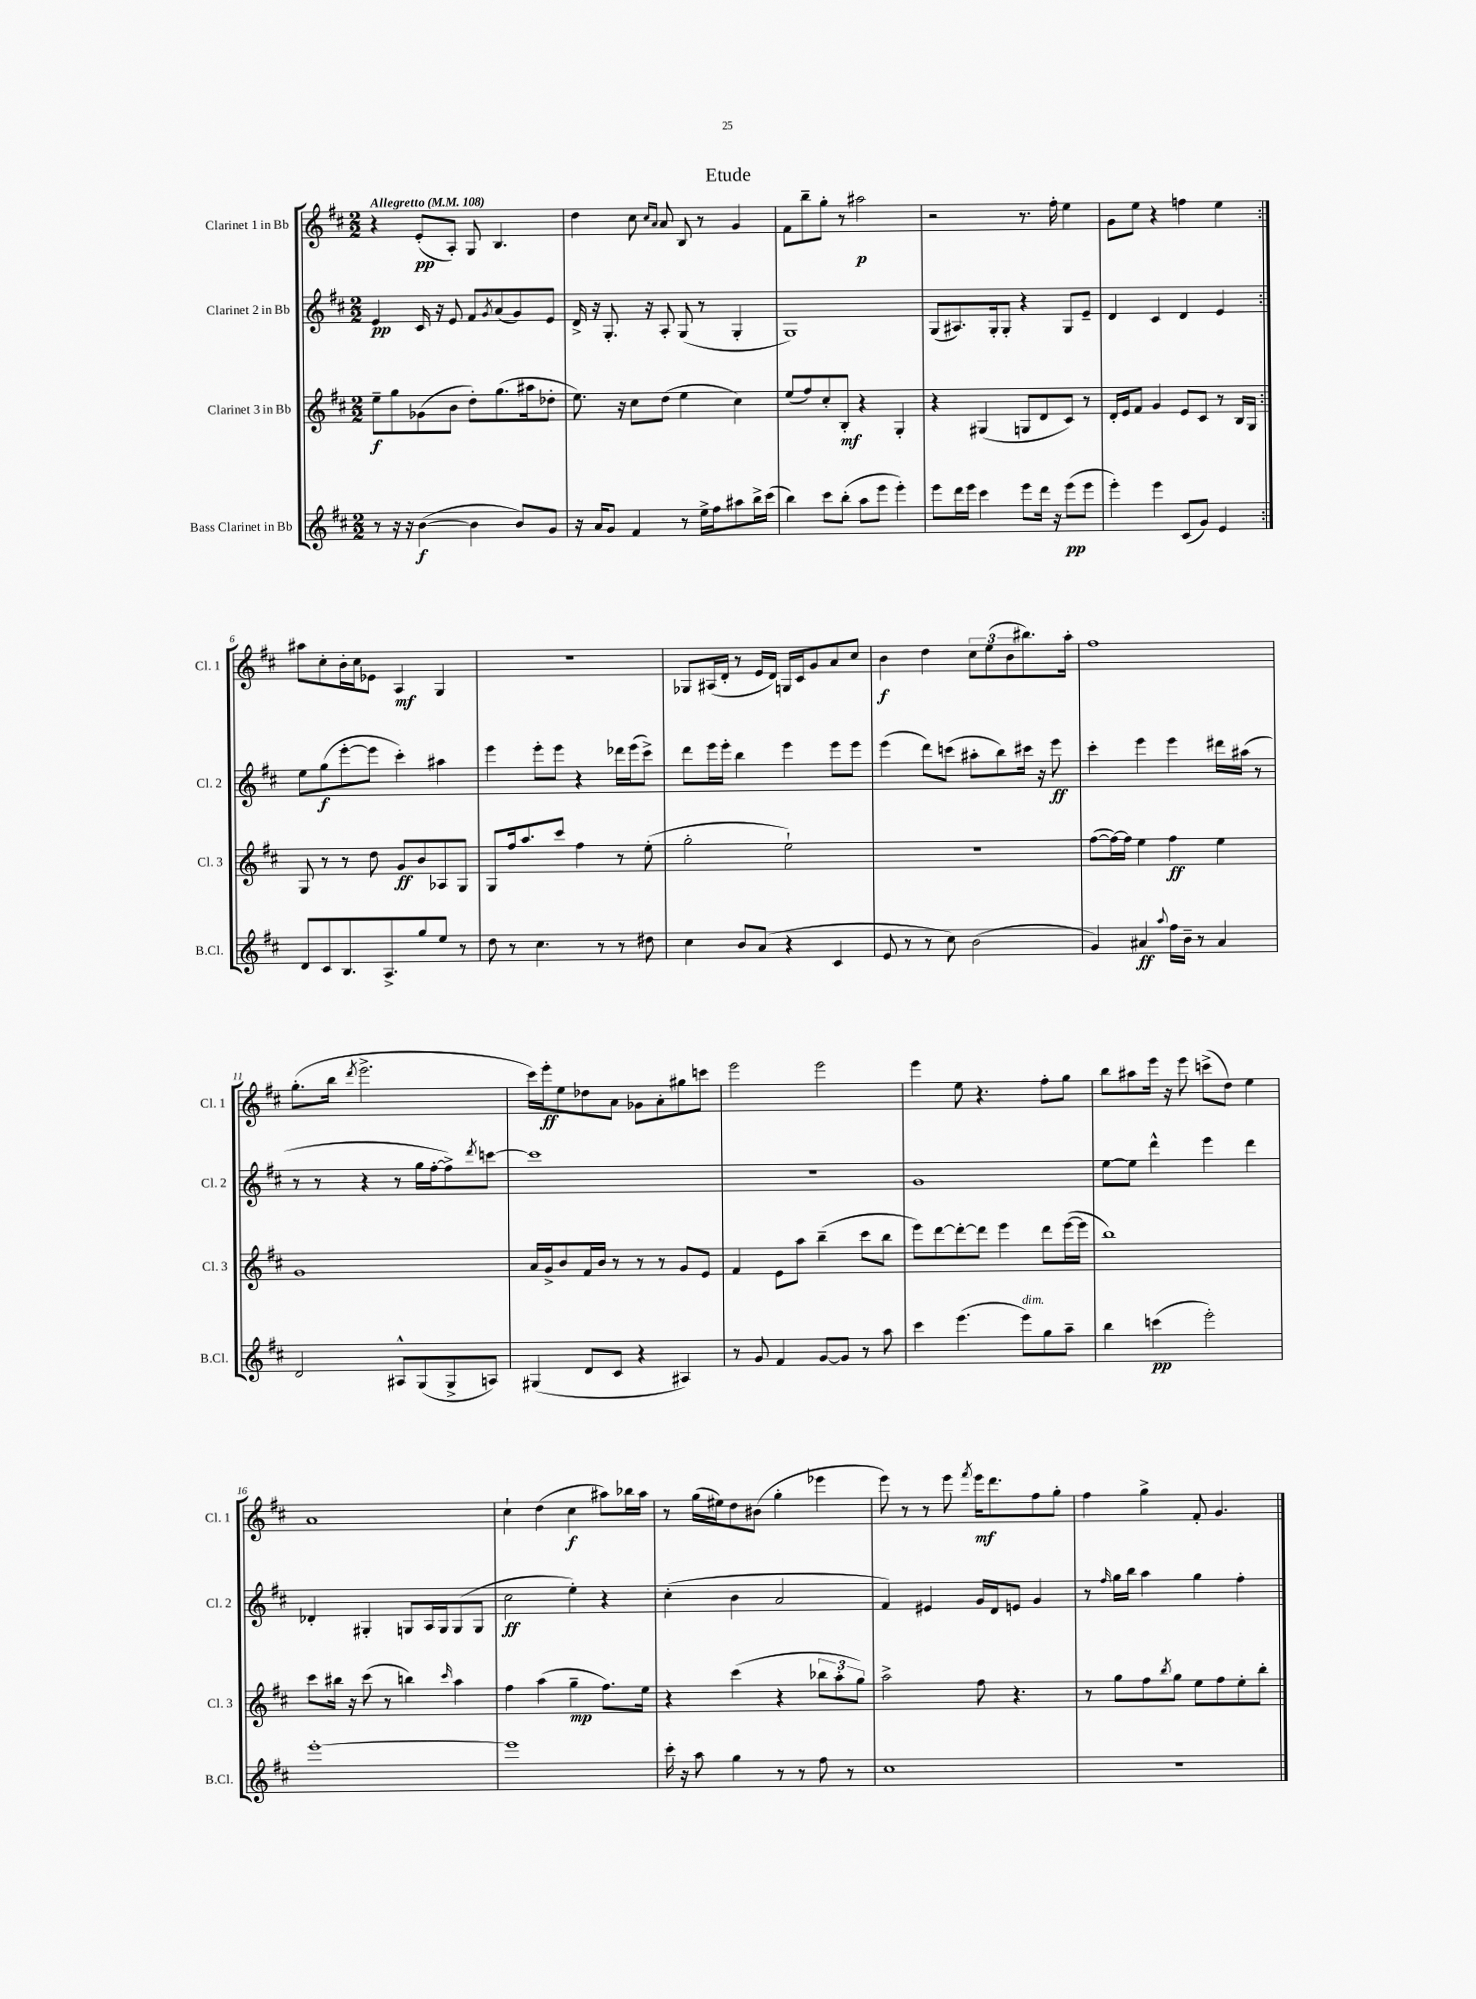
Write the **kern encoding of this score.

**kern	**dynam	**kern	**dynam	**kern	**dynam	**kern	**dynam
*part4	*part4	*part3	*part3	*part2	*part2	*part1	*part1
*staff4	*staff4	*staff3	*staff3	*staff2	*staff2	*staff1	*staff1
*I"Bass Clarinet in Bb	*	*I"Clarinet 3 in Bb	*	*I"Clarinet 2 in Bb	*	*I"Clarinet 1 in Bb	*
*I'B.Cl.	*	*I'Cl. 3	*	*I'Cl. 2	*	*I'Cl. 1	*
*clefG2	*	*clefG2	*	*clefG2	*	*clefG2	*
*k[f#c#]	*	*k[f#c#]	*	*k[f#c#]	*	*k[f#c#]	*
*M2/2	*	*M2/2	*	*M2/2	*	*M2/2	*
*MM108	*	*MM108	*	*MM108	*	*MM108	*
=1	=1	=1	=1	=1	=1	=1	=1
!	!	!	!	!	!	!LO:TX:a:B:t=Allegretto	!
8r	.	8ee~\L	f	4e/	pp	4r	.
16r	.	8gg\	.	.	.	.	.
16r	.	.	.	.	.	.	.
([4b\	f	(8g-X\	.	16c#/	.	(8e'/L	pp
.	.	.	.	16r	.	.	.
.	.	8b\J	.	8e/	.	8A'/J)	.
4b\]	.	8dd'\L)	.	8f#/L	.	8G/	.
.	.	.	.	8qg/	.	.	.
.	.	(8.gg\	.	(8a/	.	4.B/	.
8b/L)	.	.	.	8g/)	.	.	.
.	.	16aa#X\k	.	.	.	.	.
8g/J	.	8dd-X'\J	.	8e/J	.	.	.
=2	=2	=2	=2	=2	=2	=2	=2
16r	.	8.ee\)	.	16d^/	.	4dd\	.
16a/KL	.	.	.	16r	.	.	.
8g/J	.	.	.	8.G'/	.	.	.
.	.	16r	.	.	.	.	.
4f#/	.	8cc#\L	.	.	.	8cc#\	.
.	.	.	.	16r	.	.	.
.	.	.	.	.	.	16qqcc#/LL	.
.	.	.	.	.	.	16qqa/JJ	.
.	.	(8dd\J	.	8A'/	.	8a/	.
8r	.	4ee\	.	(8G/	.	8B/	.
16ee^\LL	.	.	.	8r	.	8r	.
16ff#\J	.	.	.	.	.	.	.
8aa#X\	.	4cc#\)	.	4G'/	.	4g/	.
16bb^\L	.	.	.	.	.	.	.
(16ccc#\JJ	.	.	.	.	.	.	.
=3	=3	=3	=3	=3	=3	=3	=3
4bb\)	.	(8ee/L	.	1G)	.	8f#\L	.
.	.	8ff#/)	.	.	.	8bb~\	.
8ccc#\L	.	8cc#'/	.	.	.	8gg'\J	.
(8bb'\J	.	8B'/J	mf	.	.	8r	.
8aa\L	.	4r	.	.	.	2aa#X\	p
8eee\J	.	.	.	.	.	.	.
4eee'\)	.	4G'/	.	.	.	.	.
=4	=4	=4	=4	=4	=4	=4	=4
8eee\L	.	4r	.	(8G/L	.	2r	.
16ddd\L	.	.	.	8.A#X/)	.	.	.
16eee\JJ	.	.	.	.	.	.	.
4ccc#\	.	(4G#X/	.	.	.	.	.
.	.	.	.	16G'/k	.	.	.
.	.	.	.	8G'/J	.	.	.
8eee\L	.	8Gn/L	.	4r	.	8.r	.
16ddd\Jk	.	8d/	.	.	.	.	.
16r	.	.	.	.	.	16ff#'\	.
(8eee\L	pp	8c#/J)	.	8G/L	.	4ee\	.
8eee\J	.	8r	.	8e~/J	.	.	.
=5	=5	=5	=5	=5	=5	=5	=5
4eee'\)	.	16d'/LL	.	4d/	.	8g\L	.
.	.	16e/J	.	.	.	.	.
.	.	8f#/J	.	.	.	8ee\J	.
4eee\	.	4g/	.	4c#/	.	4r	.
(8c#/L	.	8e/L	.	4d/	.	4ffn\	.
8g/J)	.	8c#/J	.	.	.	.	.
4e/	.	8r	.	4e/	.	4ee\	.
.	.	16B/LL	.	.	.	.	.
.	.	16G/JJ	.	.	.	.	.
!!LO:LB:g=z
=6:|!	=6:|!	=6:|!	=6:|!	=6:|!	=6:|!	=6:|!	=6:|!
8d/L	.	8G/	.	8ee\L	.	8aa#X\L	.
8c#/	.	8r	.	(8gg\	f	8cc#'\	.
8.B/	.	8r	.	[8eee'\	.	16b'\L	.
.	.	.	.	.	.	16cc#\J	.
.	.	8dd\	.	8eee\J]	.	8e-X\J	.
8.A^/	.	.	.	.	.	.	.
.	.	8g/L	ff	4ccc#'\)	.	4A/	mf
8gg/	.	8b/	.	.	.	.	.
8ee/J	.	8A-X/	.	4aa#X\	.	4G/	.
8r	.	8G/J	.	.	.	.	.
=7	=7	=7	=7	=7	=7	=7	=7
8dd\	.	8G/L	.	4eee\	.	1r	.
8r	.	16ff#/k	.	.	.	.	.
.	.	8.aa/	.	.	.	.	.
4.cc#\	.	.	.	8eee'\L	.	.	.
.	.	8ccc#/J	.	8eee\J	.	.	.
.	.	4ff#\	.	4r	.	.	.
8r	.	.	.	.	.	.	.
8r	.	8r	.	16ddd-X\LL	.	.	.
.	.	.	.	(16eee\J	.	.	.
8dd#X\	.	(8ee'\	.	8ccc#^\J)	.	.	.
=8	=8	=8	=8	=8	=8	=8	=8
4cc#\	.	2gg'\	.	8ddd\L	.	8G-X/L	.
.	.	.	.	16eee\L	.	(16A#X/L	.
.	.	.	.	16eee'\JJ	.	16d'/JJ	.
8b/L	.	.	.	4bb\	.	8r	.
(8a/J	.	.	.	.	.	16e/LL	.
.	.	.	.	.	.	16d/JJ)	.
4r	.	2ee`\)	.	4eee\	.	16Gn/LL	.
.	.	.	.	.	.	16c#/J	.
.	.	.	.	.	.	8g/	.
4c#/	.	.	.	8eee\L	.	8a/	.
.	.	.	.	8eee\J	.	8cc#/J	.
=9	=9	=9	=9	=9	=9	=9	=9
8e/	.	1r	.	(4eee\	.	4b\	f
8r	.	.	.	.	.	.	.
8r	.	.	.	8ddd\L)	.	4dd\	.
8cc#\)	.	.	.	(8cccn\J	.	.	.
(2b\	.	.	.	8aa#X'\L	.	12cc#\L	.
.	.	.	.	.	.	(12ee\	.
.	.	.	.	8bb\)	.	.	.
.	.	.	.	.	.	12b\	.
.	.	.	.	16ccc#X\Jk	.	8.bb#X\)	.
.	.	.	.	16r	.	.	.
.	.	.	.	8eee\	ff	.	.
.	.	.	.	.	.	16aa'\Jk	.
=10	=10	=10	=10	=10	=10	=10	=10
4g/)	.	([8ff#\L	.	4ccc#'\	.	1ff#	.
.	.	16ff#\L_)	.	.	.	.	.
.	.	16ff#\JJ]	.	.	.	.	.
4a#X/	ff	4ee\	.	4eee\	.	.	.
8qqaa/	.	.	.	.	.	.	.
16ff#\LL	.	4ff#\	ff	4eee\	.	.	.
16b~\JJ	.	.	.	.	.	.	.
8r	.	.	.	.	.	.	.
4a#/	.	4ee\	.	16ddd#X\LL	.	.	.
.	.	.	.	(16aa#X\JJ	.	.	.
.	.	.	.	8r	.	.	.
!!LO:LB:g=z
=11	=11	=11	=11	=11	=11	=11	=11
2d/	.	1g	.	8r	.	(8.gg'\L	.
.	.	.	.	8r	.	.	.
.	.	.	.	.	.	16bb\Jk	.
.	.	.	.	.	.	8qddd/	.
.	.	.	.	4r	.	2.eee^\	.
8A#X^^/L	.	.	.	8r	.	.	.
(8G/	.	.	.	16gg\LL	.	.	.
.	.	.	.	[16ff#'\J	.	.	.
8G^/	.	.	.	8ff#^\])	.	.	.
.	.	.	.	8qddd/	.	.	.
8An/J)	.	.	.	[8cccn\J	.	.	.
=12	=12	=12	=12	=12	=12	=12	=12
(4G#X/	.	16a/LL	.	1ccc]	.	16ccc#\LL)	.
.	.	16g^/J	.	.	.	16eee'\J	ff
.	.	8b/	.	.	.	8ee\	.
8d/L	.	16f#/L	.	.	.	8dd-X\	.
.	.	16b/JJ	.	.	.	.	.
8c#/J	.	8r	.	.	.	8a\J	.
4r	.	8r	.	.	.	8g-X\L	.
.	.	8r	.	.	.	8a'\	.
4A#X/)	.	8g/L	.	.	.	8gg#X\	.
.	.	8e/J	.	.	.	8cccn\J	.
=13	=13	=13	=13	=13	=13	=13	=13
8r	.	4f#/	.	1r	.	2eee\	.
8g/	.	.	.	.	.	.	.
4f#/	.	8e\L	.	.	.	.	.
.	.	8aa\J	.	.	.	.	.
[8g/L	.	(4bb~\	.	.	.	2eee\	.
8g/J]	.	.	.	.	.	.	.
8r	.	8ccc#\L	.	.	.	.	.
8aa\	.	8bb\J	.	.	.	.	.
=14	=14	=14	=14	=14	=14	=14	=14
4ccc#\	.	8eee\L)	.	1g	.	4eee\	.
.	.	[8ddd\	.	.	.	.	.
(4.eee\	.	8ddd'\_	.	.	.	8ee\	.
.	.	8ddd\J]	.	.	.	4.r	.
.	.	4eee\	.	.	.	.	.
!LO:TX:a:i:t=dim.	!	!	!	!	!	!	!
8eee\L)	.	.	.	.	.	.	.
8gg\	.	8ddd\L	.	.	.	8ff#'\L	.
8aa~\J	.	([16eee\L	.	.	.	8gg\J	.
.	.	16eee\JJ]	.	.	.	.	.
=15	=15	=15	=15	=15	=15	=15	=15
4bb\	.	1bb)	.	[8ee\L	.	8bb\L	.
.	.	.	.	8ee\J]	.	8aa#X\	.
(4cccn\	pp	.	.	4ddd^^\	.	16eee\Jk	.
.	.	.	.	.	.	16r	.
.	.	.	.	.	.	8eee\	.
2eee'\)	.	.	.	4eee\	.	(8cccn^\L	.
.	.	.	.	.	.	8dd\J)	.
.	.	.	.	4ddd\	.	4ee\	.
!!LO:LB:g=z
=16	=16	=16	=16	=16	=16	=16	=16
[1eee'	.	8ccc#\L	.	4d-X'/	.	1a	.
.	.	16bb#X\Jk	.	.	.	.	.
.	.	16r	.	.	.	.	.
.	.	(8ccc#\	.	4G#X'/	.	.	.
.	.	8r	.	.	.	.	.
.	.	4bbn\)	.	8Gn/L	.	.	.
.	.	.	.	16A/L	.	.	.
.	.	.	.	16G/J	.	.	.
.	.	16qqccc#/	.	.	.	.	.
.	.	4aa\	.	(8G/	.	.	.
.	.	.	.	8G/J	.	.	.
=17	=17	=17	=17	=17	=17	=17	=17
1eee]	.	4ff#\	.	2cc#\	ff	4cc#`\	.
.	.	(4aa\	.	.	.	(4dd\	.
.	.	4gg~\	mp	4ee'\)	.	4cc#\	f
.	.	8.ff#\L)	.	4r	.	8aa#X\L)	.
.	.	.	.	.	.	16bb-X\L	.
.	.	16ee\Jk	.	.	.	16aa#\JJ	.
=18	=18	=18	=18	=18	=18	=18	=18
16ccc#'\	.	4r	.	(4cc#'\	.	8r	.
16r	.	.	.	.	.	.	.
8aa\	.	.	.	.	.	(16gg\LL	.
.	.	.	.	.	.	16ee#X\J)	.
4gg\	.	(4ccc#\	.	4b\	.	8dd\	.
.	.	.	.	.	.	(8b#X\J	.
8r	.	4r	.	2a/	.	4gg'\	.
8r	.	.	.	.	.	.	.
8ff#\	.	12bb-X\L	.	.	.	4eee-X\	.
.	.	12aa'\	.	.	.	.	.
8r	.	.	.	.	.	.	.
.	.	12gg\J)	.	.	.	.	.
=19	=19	=19	=19	=19	=19	=19	=19
1cc#	.	2aa^\	.	4f#/)	.	8eee\)	.
.	.	.	.	.	.	8r	.
.	.	.	.	4e#X/	.	8r	.
.	.	.	.	.	.	8eee\	.
.	.	.	.	.	.	8qfff#/	.
.	.	8ff#\	.	16g/LL	.	16eee\KL	mf
.	.	.	.	16d/J	.	8.ddd\	.
.	.	4.r	.	8en/J	.	.	.
.	.	.	.	4g/	.	8ff#\	.
.	.	.	.	.	.	8gg'\J	.
=20	=20	=20	=20	=20	=20	=20	=20
1r	.	8r	.	8r	.	4ff#\	.
.	.	.	.	16qqff#/	.	.	.
.	.	8gg\L	.	16gg\LL	.	.	.
.	.	.	.	16bb\JJ	.	.	.
.	.	8ff#\	.	4aa\	.	4gg^\	.
.	.	8qbb/	.	.	.	.	.
.	.	8gg\J	.	.	.	.	.
.	.	8ee\L	.	4gg\	.	8f#'/	.
.	.	8ff#\	.	.	.	4.g/	.
.	.	8ee'\	.	4ff#'\	.	.	.
.	.	8bb'\J	.	.	.	.	.
==	==	==	==	==	==	==	==
*-	*-	*-	*-	*-	*-	*-	*-
